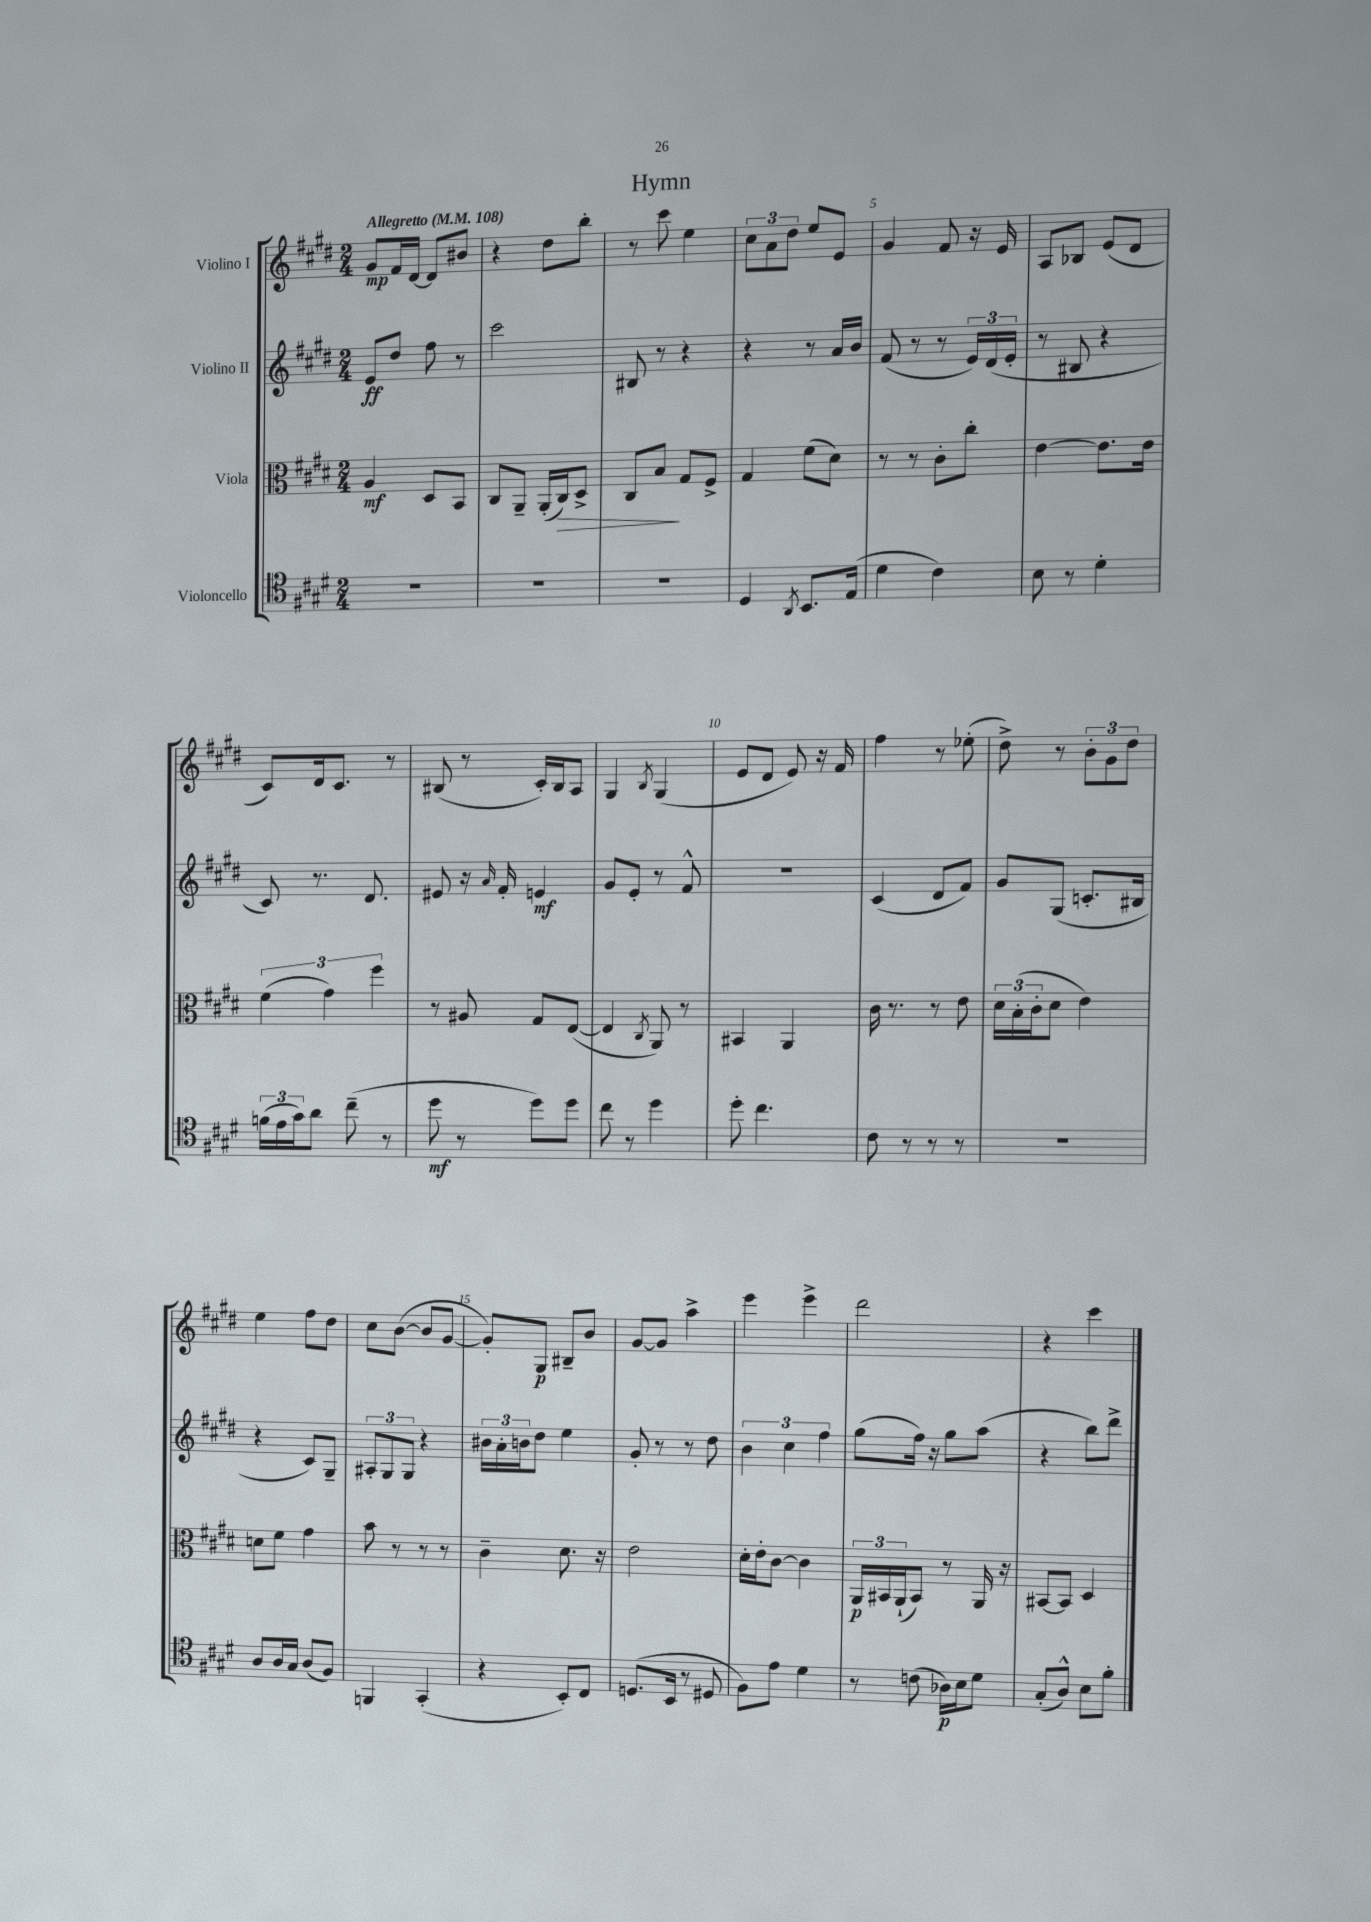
\header { title = "Hymn" }
<<
\new StaffGroup <<
\new Staff = "s0" \with { instrumentName = "Violino I" } {
    \clef treble \key e \major \numericTimeSignature \time 2/4 \tempo "Allegretto" 4 = 108
    gis'8\mp fis'16 dis'16~ dis'8 bis'8 |
    r4 dis''8 b''8-. |
    r8 cis'''8 e''4 |
    \tuplet 3/2 { cis''8 a'8 dis''8 } e''8 e'8 |
    gis'4 fis'8 r16 e'16 |
    a8 bes8 e'8( dis'8 |
    cis'8) dis'16 cis'8. r8 |
    bis8( r8 cis'16-.) bis16 a8 |
    gis4 \acciaccatura { b8 } gis4( |
    e'8 dis'8 e'8) r16 fis'16 |
    fis''4 r8 ees''8-.( |
    dis''8->) r8 \tuplet 3/2 { b'8-. gis'8 dis''8 } |
    e''4 fis''8 dis''8 |
    cis''8 b'8~( b'8 gis'8~ |
    gis'8-.) gis8\p bis8-- b'8 |
    gis'8~ gis'8 a''4-> |
    e'''4 e'''4-> |
    dis'''2 |
    r4 cis'''4 \bar "|." |
}
\new Staff = "s1" \with { instrumentName = "Violino II" } {
    \clef treble \key e \major \numericTimeSignature \time 2/4
    e'8\ff dis''8 fis''8 r8 |
    cis'''2 |
    bis8 r8 r4 |
    r4 r8 a'16 b'16 |
    fis'8( r8 r8 \tuplet 3/2 { e'16) dis'16( e'16-. } |
    r8 bis8 r4 |
    cis'8) r8. dis'8. |
    eis'8 r16 \grace { a'16 } fis'16-. e'4\mf |
    gis'8 e'8-. r8 fis'8-^ |
    r2 |
    cis'4( dis'8 fis'8) |
    gis'8 gis8( c'8.-. bis16 |
    r4 cis'8) gis8-- |
    \tuplet 3/2 { ais8-. gis8 gis8 } r4 |
    \tuplet 3/2 { bis'16 a'16-. b'16 } dis''8 e''4 |
    gis'8-. r8 r8 dis''8 |
    \tuplet 3/2 { b'4 cis''4 fis''4 } |
    gis''8( fis''16) r16 gis''8 a''8( |
    r4 b''8) dis'''8-> \bar "|." |
}
\new Staff = "s2" \with { instrumentName = "Viola" } {
    \clef alto \key e \major \numericTimeSignature \time 2/4
    a4\mf dis8 b,8 |
    cis8 a,8-- a,16-.( cis16\>) dis8-> |
    cis8 b8\! gis8 fis8-> |
    gis4 fis'8( dis'8) |
    r8 r8 cis'8-. cis''8-. |
    e'4~ e'8. e'16 |
    \tuplet 3/2 { fis'4( gis'4) fis''4 } |
    r8 ais8 gis8 e8~( |
    e4 \acciaccatura { cis8 } a,8) r8 |
    bis,4 a,4 |
    cis'16 r8. r8 e'8 |
    \tuplet 3/2 { dis'16 b16-.( cis'16-. } dis'8 e'4) |
    d'8 fis'8 gis'4 |
    b'8 r8 r8 r8 |
    cis'4-- dis'8. r16 |
    e'2 |
    dis'16-. e'16-. cis'8~ cis'4 |
    \tuplet 3/2 { a,16\p bis,16 a,16-!( } bis,8) r8 a,16 r16 |
    bis,8~ bis,8 dis4 \bar "|." |
}
\new Staff = "s3" \with { instrumentName = "Violoncello" } {
    \clef tenor \key e \major \numericTimeSignature \time 2/4
    R2 |
    R2 |
    R2 |
    dis4 \acciaccatura { a,8 } b,8. e16( |
    dis'4 cis'4) |
    b8 r8 dis'4-. |
    \tuplet 3/2 { f'16( e'16 gis'16) } a'8 cis''8--( r8 |
    dis''8\mf r8 dis''8) dis''8 |
    cis''8 r8 dis''4 |
    dis''8-. cis''4. |
    cis'8 r8 r8 r8 |
    R2 |
    a8 a16 gis16 a8( fis8) |
    f,4 gis,4-.( |
    r4 b,8-.) cis8 |
    d8.( b,16 r8 dis8 |
    fis8) e'8 dis'4 |
    r8 c'8( aes16\p) b16 dis'8 |
    gis8-.( a8-^) b8 fis'8-. \bar "|." |
}
>>
>>
\layout { \context { \Score \override BarNumber.break-visibility = ##(#f #t #t) barNumberVisibility = #(every-nth-bar-number-visible 5) } }
